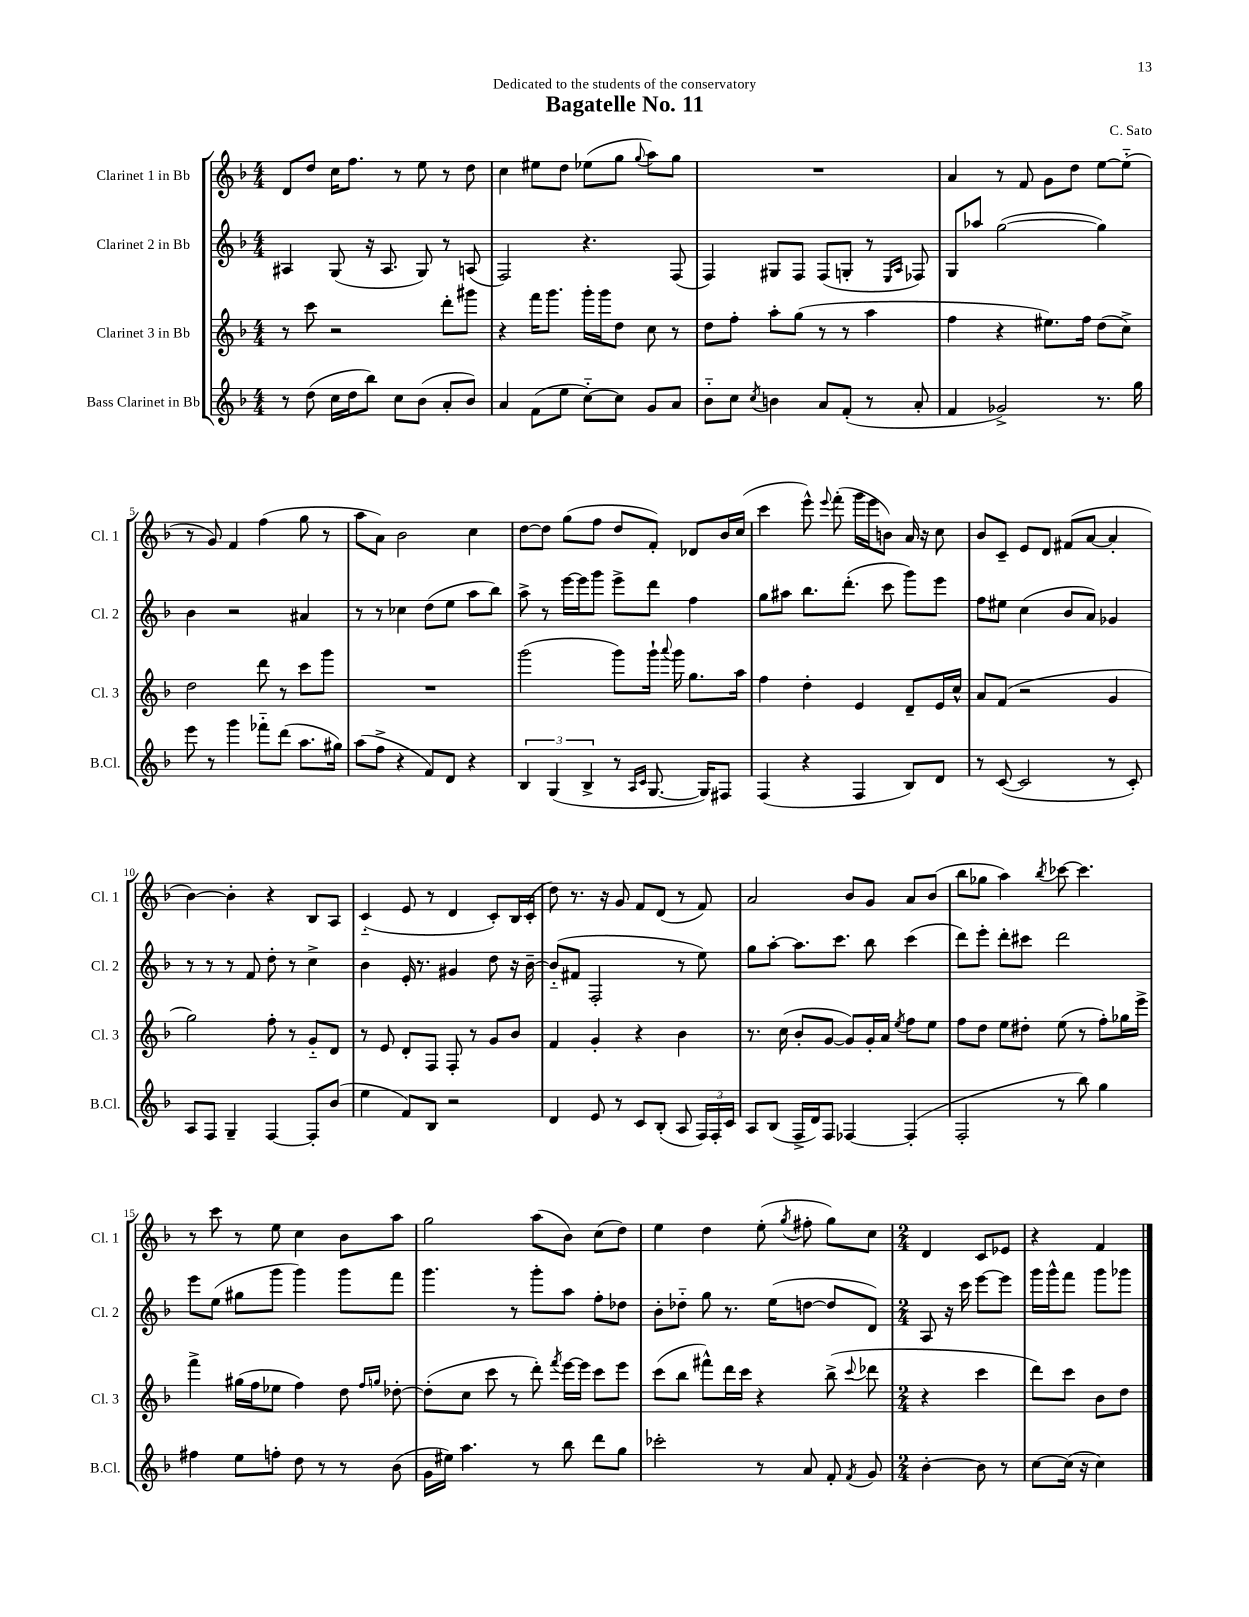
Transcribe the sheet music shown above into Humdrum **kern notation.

**kern	**kern	**kern	**kern
*staff4	*staff3	*staff2	*staff1
*clefG2	*clefG2	*clefG2	*clefG2
*k[b-]	*k[b-]	*k[b-]	*k[b-]
*M4/4	*M4/4	*M4/4	*M4/4
8r	8r	4A#	8d
(8dd	8ccc	.	8dd
16cc	2r	(8G	16cc
16dd	.	.	8.ff
8bb-)	.	16r	.
.	.	8.A#	.
8cc	.	.	8r
(8b-	.	8G)	8ee
8a'	8ddd'	8r	8r
8b-)	8ggg#	(8A	8dd
=	=	=	=
4a	4r	2F)	4cc
(8f	16fff	.	8ee#
.	8.ggg	.	.
8ee	.	.	8dd
[8cc'~)	16ggg'	4.r	(8ee-
.	16ggg	.	.
8cc]	8dd	.	8gg
.	.	.	8qqgg
8g	8cc	.	8aa)
8a	8r	(8F	8gg
=	=	=	=
8b-'~	8dd	4F)	1r
8cc	8ff'	.	.
8qcc	.	.	.
4b	8aa'	8G#	.
.	(8gg	8F	.
8a	8r	(8F	.
(8f'	8r	8G'	.
8r	4aa	8r	.
.	.	16qqE	.
.	.	16qqA	.
8a'	.	8F-)	.
=	=	=	=
4f	4ff	8G	4a
.	.	8aa-	.
2g-^)	4r	([2gg	8r
.	.	.	8f
.	8.ee#)	.	8g
.	.	.	8dd
.	16ff	.	.
8.r	(8dd	4gg])	[8ee
.	8cc^)	.	(8ee'~]
16gg	.	.	.
=	=	=	=
8eee	2dd	4b-	8r
8r	.	.	8g)
4ggg	.	2r	4f
8fff-'~	8ddd	.	(4ff
(8ddd	8r	.	.
8.aa	8ccc	4a#	8gg
.	8ggg	.	8r
16gg#)	.	.	.
=	=	=	=
(8aa	1r	8r	8aa
8ff^	.	8r	8a)
4r	.	4cc-	2b-
8f)	.	(8dd	.
8d	.	8ee	.
4r	.	8aa	4cc
.	.	8bb-)	.
=	=	=	=
6B-	(2ggg	8aa^	[8dd
.	.	8r	8dd]
(6G	.	.	.
.	.	[16eee	(8gg
.	.	16eee]	.
6B-^	.	.	.
.	.	8ggg	8ff
8r	8ggg)	8eee^	8dd
16qqA	.	.	.
16qqc	.	.	.
[8.G	16ggg`	8ddd	8f')
.	8qqaaa	.	.
.	16ggg	.	.
.	8.gg	4ff	8d-
16G])	.	.	.
8F#	.	.	16b-
.	16aa	.	(16cc
=	=	=	=
(4F	4ff	8gg	4ccc
.	.	8aa#	.
4r	4dd'	8.bb-	8eee^^)
.	.	.	8qqeee
.	.	.	(8fff'
.	.	(8.ddd'	.
4F	4e	.	16ggg
.	.	.	16eee
.	.	8ccc	8b)
8B-)	8d~	8ggg)	16a
.	.	.	16r
8d	16e	8eee	8cc
.	16cc^^	.	.
=	=	=	=
8r	8a	8ff	8b-
([8c	(8f	8ee#	8c~
2c]	2r	(4cc	8e
.	.	.	8d
.	.	8b-	(8f#
.	.	8a)	[8a
8r	4g	4g-	4a']
8c')	.	.	.
=	=	=	=
8A	2gg)	8r	[4b-)
8F	.	8r	.
4G~	.	8r	4b-']
.	.	8f	.
[4F	8ff'	8dd'	4r
.	8r	8r	.
8F']	8g'~	4cc^	8B-
(8b-	8d	.	8A
=	=	=	=
4ee	8r	4b-	(4c'~
.	8e	.	.
8f)	8d'	16e'	8e
.	.	8.r	.
8B-	8F	.	8r
2r	8F'	4g#	4d
.	8r	.	.
.	8g	8dd	8c')
.	8b-	16r	16B-
.	.	[16b-~	(16c'
=	=	=	=
4d	4f	(8b-'~]	8dd)
.	.	8f#	8.r
8e	4g'	2F'	.
.	.	.	16r
8r	.	.	8g
8c	4r	.	8f
(8B-'	.	.	(8d
8A	4b-	8r	8r
24F)	.	8ee)	8f)
24F'	.	.	.
24c	.	.	.
=	=	=	=
8A	8.r	8gg	2a
(8B-	.	[8aa'	.
.	(16cc	.	.
16F^	8b-'	8.aa]	.
16d)	.	.	.
8F	[8g	.	.
.	.	8.ccc	.
[4F-	8g])	.	8b-
.	16g'	8bb-	8g
.	16a	.	.
.	8qee	.	.
(4F-']	8ff	(4ccc	8a
.	8ee	.	(8b-
=	=	=	=
2F'	8ff	8ddd)	8bb-
.	8dd	8eee'	8gg-
.	8ee	8ddd'	4aa)
.	8dd#'	8ccc#	.
.	.	.	8qbb-
8r	(8ee	2ddd	[8ccc-
8bb-)	8r	.	4.ccc-]
4gg	8ff')	.	.
.	16gg-	.	.
.	16eee^	.	.
=	=	=	=
4ff#	4fff^	8eee	8r
.	.	(8ee	8ccc
8ee	(16gg#	8gg#	8r
.	16ff	.	.
8ff'	8ee-	8ggg	8ee
8dd	4ff)	4ggg)	4cc
8r	.	.	.
8r	8dd	8ggg	8b-
.	16qqff	.	.
.	16qqgg	.	.
(8b-	[8dd-'	8fff	8aa
=	=	=	=
16g	(8dd-']	4.ggg	2gg
16ee#)	.	.	.
4.aa	8cc	.	.
.	8ccc	.	.
.	8r	8r	.
8r	8ddd')	8ggg'	(8aa
.	8qfff	.	.
8bb-	[16eee	8aa	8b-)
.	16eee]	.	.
8ddd	8ccc	8ff'	(8cc
8gg	8eee	8dd-	8dd)
=	=	=	=
2ccc-'	(8ccc	8b-'	4ee
.	8bb-	8dd-'~	.
.	8fff#^^)	8gg	4dd
.	16ddd	8.r	.
.	16ccc	.	.
8r	4r	.	(8ee'
.	.	(16ee	.
.	.	.	8qgg
8a	.	[8dd	8ff#'
8f'	(8bb-^	8dd]	8gg)
8qf	8qqccc	.	.
8g	8ddd-	8d)	8cc
=	=	=	=
*M2/4	*M2/4	*M2/4	*M2/4
[4b-'	4r	8A	4d
.	.	16r	.
.	.	16ccc	.
8b-]	4ccc	[8eee	8c
8r	.	8eee]	8e-
=	=	=	=
[8cc	8ddd)	16ggg	4r
.	.	16ggg^^	.
(16cc]	8ccc	8fff	.
16r	.	.	.
4cc)	8b-	8ggg	4f
.	8dd	8ggg-	.
==	==	==	==
*-	*-	*-	*-
